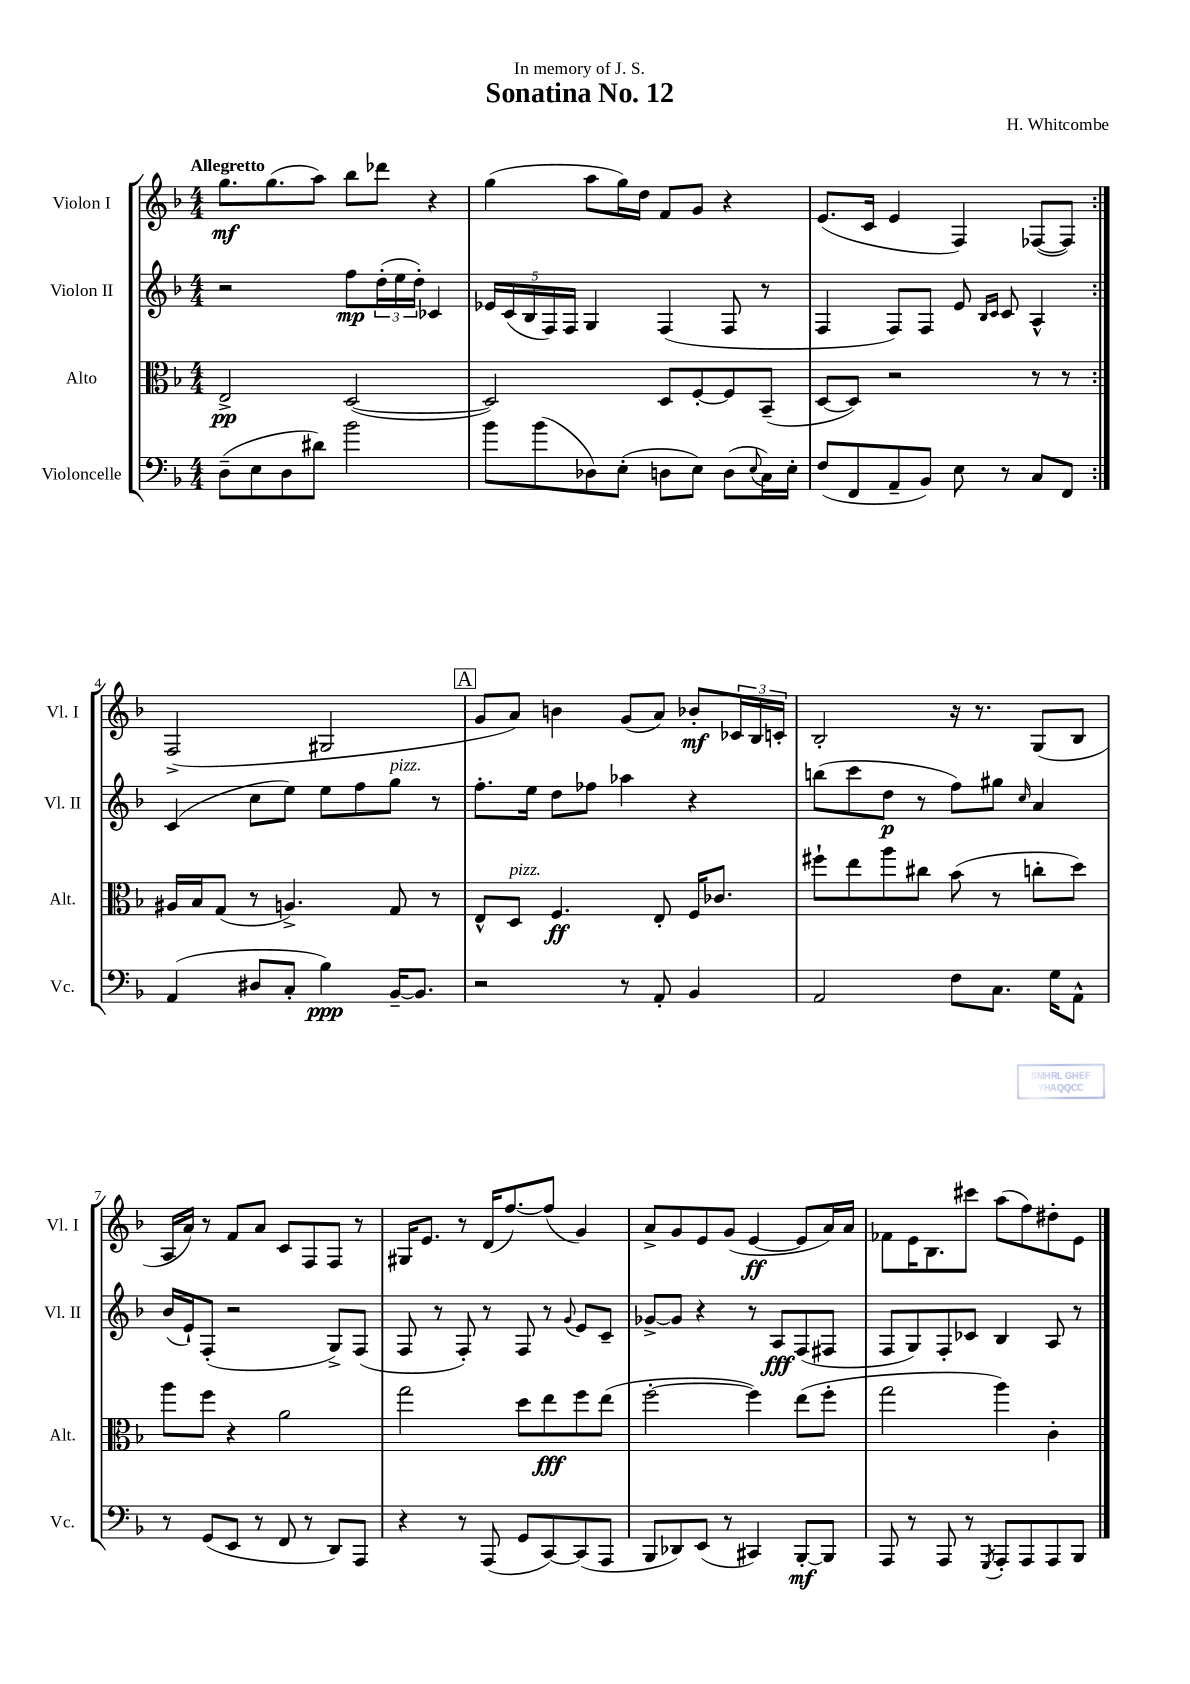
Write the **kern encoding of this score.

**kern	**kern	**kern	**kern
*staff4	*staff3	*staff2	*staff1
*clefF4	*clefC3	*clefG2	*clefG2
*k[b-]	*k[b-]	*k[b-]	*k[b-]
*M4/4	*M4/4	*M4/4	*M4/4
(8D~\L	2E^/	2r	8.gg\L
8E\	.	.	.
.	.	.	(8.gg\
8D\	.	.	.
8d#\J)	.	.	8aa\J)
2b-\	([2D/	8ff\L	8bb-\L
.	.	(24dd'\L	8ddd-\J
.	.	24ee\	.
.	.	24dd'\JJ)	.
.	.	4c-/	4r
=	=	=	=
8b-\L	2D/])	20e-/LL	(4gg\
.	.	(20c/	.
.	.	20B-/	.
(8b-\	.	.	.
.	.	20F/)	.
.	.	20F/JJ	.
8D-\)	.	4G/	8aa\L
(8E'\J	.	.	16gg\L)
.	.	.	16dd\JJ
8D\L	8D/L	(4F/	8f/L
8E\J)	[8F'/	.	8g/J
(8D\L	8F/]	8F/	4r
8qqE/	.	.	.
16C\L)	(8BB-~/J	8r	.
16E'\JJ	.	.	.
=	=	=	=
(8F/L	[8D/L	4F/	(8.e/L
8FF/	8D/]J)	.	.
.	.	.	16c/Jk
8AA~/	2r	8F/L)	4e/
8BB-/J)	.	8F/J	.
8E\	.	8e/	4F/)
.	.	16qqB-/LL	.
.	.	16qqc/JJ	.
8r	.	8c/	.
8C/L	8r	4A^^/	([8F-/L
8FF/J	8r	.	8F-/]J)
=:|!	=:|!	=:|!	=:|!
(4AA/	16A#/LL	(4c/	(2F^/
.	16B-/J	.	.
.	(8G/J	.	.
8D#/L	8r	8cc\L	.
8C'/J	4.A^/)	8ee\J)	.
4B-\)	.	8ee\L	2G#/
.	.	8ff\	.
[16BB-~/LK	8G/	8gg\J	.
8.BB-/]J	.	.	.
.	8r	8r	.
=	=	=	=
2r	8E^^/L	8.ff'\L	8g/L
.	8D/J	.	8a/J)
.	.	16ee\Jk	.
.	4.F/	8dd\L	4b\
.	.	8ff-\J	.
8r	.	4aa-\	(8g/L
8AA'/	8E'/	.	8a/J)
4BB-/	16F/LK	4r	8b-'/L
.	8.c-/J	.	.
.	.	.	24c-/L
.	.	.	24B-/
.	.	.	24c'/JJ
=	=	=	=
2AA/	8ff#`\L	(8bb\L	2B-'/
.	8ee\	8ccc\	.
.	8aa\	8dd\J	.
.	8cc#\J	8r	.
8F\L	(8b-\	8ff\L)	16r
.	.	.	8.r
8.C\J	8r	8gg#\J	.
.	.	16qqcc/	.
.	8cc'\L	4a/	(8G/L
16G\LK	.	.	.
8AA^^\J	8dd\J)	.	8B-/J
=	=	=	=
8r	8aa\L	(16b-/LL	16A/LL
.	.	16e`/J)	16a/JJ)
(8GG/L	8ff\J	(8F'/J	8r
8EE/J	4r	2r	8f/L
8r	.	.	8a/J
8FF/	2a\	.	8c/L
8r	.	.	8F/
8DD/L)	.	8G^/L)	8F/J
8AAA/J	.	(8F/J	8r
=	=	=	=
4r	2gg\	8F/	16G#/LK
.	.	.	8.e/J
.	.	8r	.
8r	.	8F'/)	8r
(8AAA/	.	8r	(16d/LK
.	.	.	[8.ff/)
8GG/L	8dd\L	8F/	.
[8CC/)	8ee\	8r	(8ff/]J
.	.	8qqg/	.
(8CC/]	8ff\	8e/L	4g/)
8AAA/J	(8ee\J	8c~/J	.
=	=	=	=
8BBB-/L	[2ff'\	[8g-^/L	8a^/L
8DD-/)	.	8g-/]J	8g/
(8EE/J	.	4r	8e/
8r	.	.	(8g/J
4CC#/)	4ff\])	8r	[4e/
.	.	8A/L	.
[8BBB-'/L	(8ee\L	(8F/	8e/]L
8BBB-/]J	8ff'\J	8F#/J	16a/L)
.	.	.	16a/JJ
=	=	=	=
8AAA/	2gg\	8F/L	8f-\L
8r	.	8G/)	16e\K
.	.	.	8.B-\
8AAA/	.	8F'/	.
8r	.	8c-/J	8ccc#\J
8qGGG/	.	.	.
8AAA'/L	4aa\)	4B-/	(8aa\L
8AAA/	.	.	8ff\)
8AAA/	4c'\	8A/	8dd#'\
8BBB-/J	.	8r	8e\J
==	==	==	==
*-	*-	*-	*-
